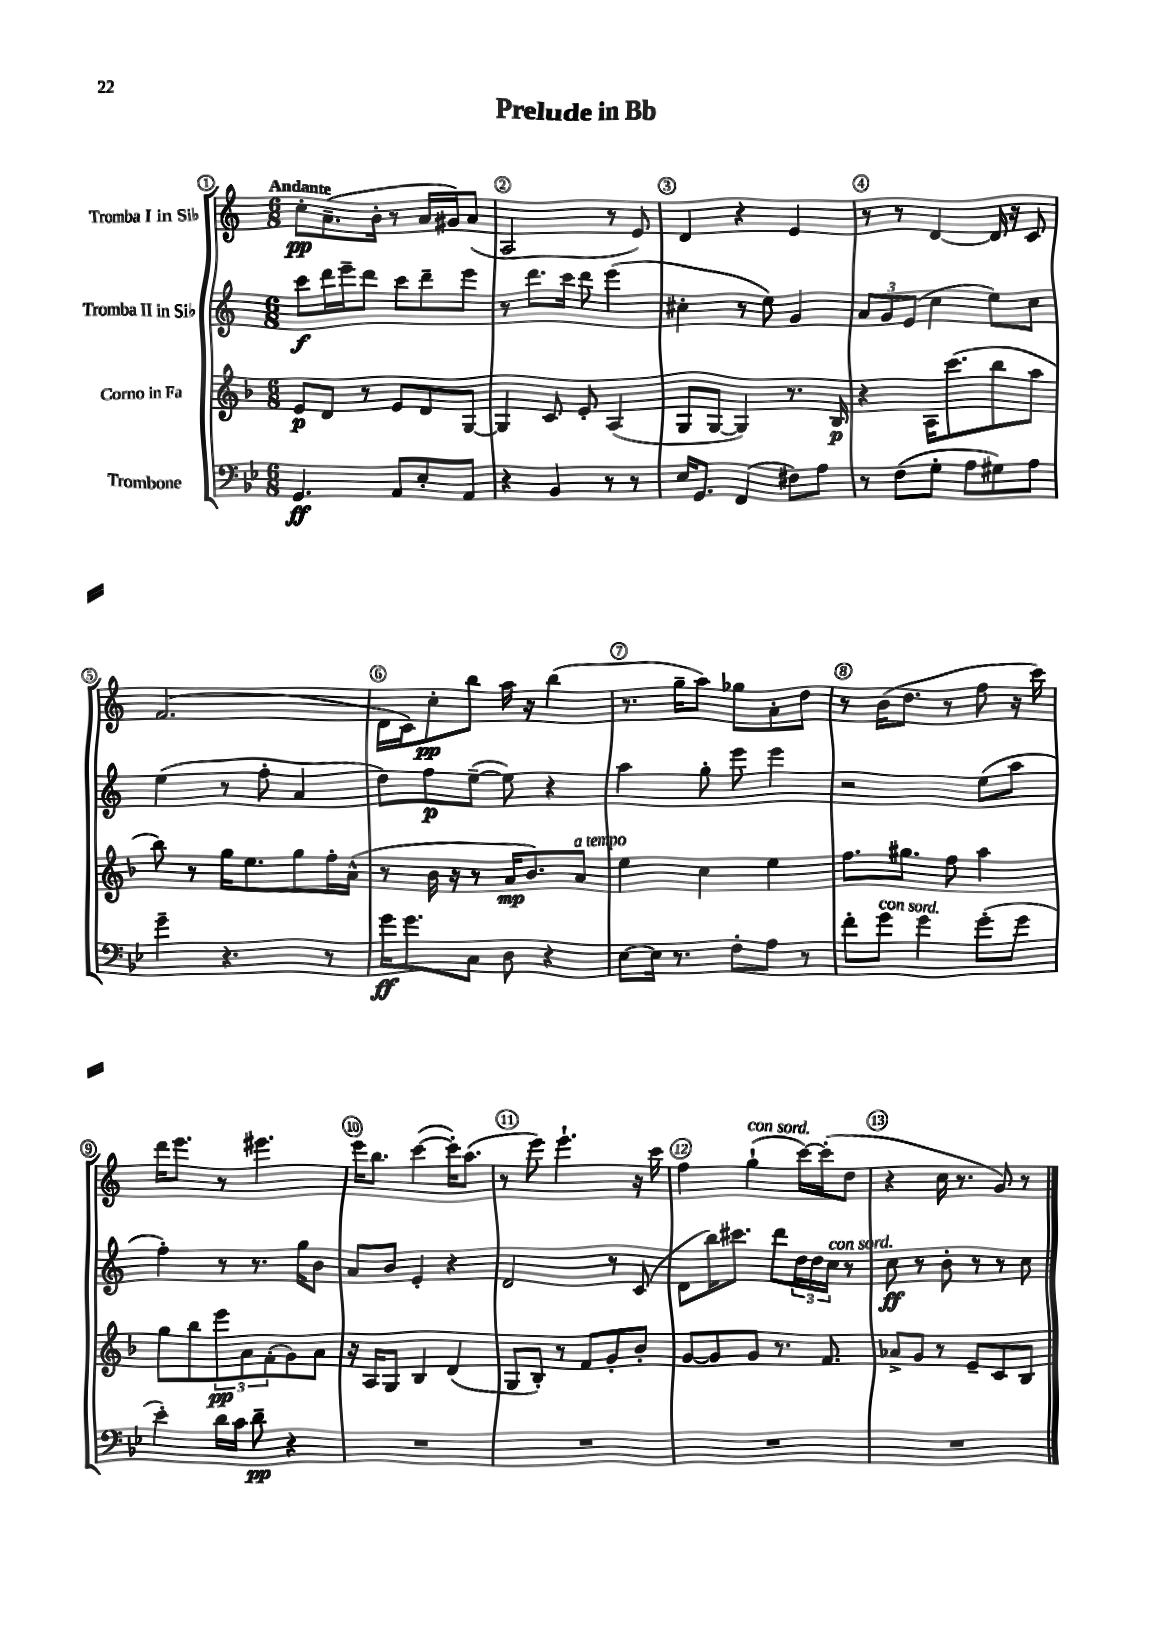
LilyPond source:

\header { title = "Prelude in Bb" }
<<
\new StaffGroup <<
\new Staff = "s0" \with { instrumentName = "Tromba I in Sib" } {
    \clef treble \key c \major \numericTimeSignature \time 6/8 \tempo "Andante"
    c''8-.\pp a'8.--( b'16-. r8 a'16 gis'16) a'8( |
    a2 r8 e'8) |
    d'4 r4 e'4 |
    r8 r8 d'4~ d'16 r16 c'8 |
    f'2.( |
    d'16 c'16) c''8-.\pp b''8 a''16 r16 b''4( |
    r8. g''16-- a''8) ges''8 a'8-. d''8 |
    r8 b'16( d''8. r8 f''8 r16 c'''16) |
    d'''16 e'''8. r8 eis'''4. |
    e'''16 b''8. c'''4~( c'''16-.) a''8.( |
    r8 e'''8) e'''4.-! r16 c'''16 |
    f''4 g''4-!^\markup { \italic "con sord." }( c'''16~) c'''16-.( d''8 |
    r4 c''16 r8. g'8) r8 \bar "|." |
}
\new Staff = "s1" \with { instrumentName = "Tromba II in Sib" } {
    \clef treble \key c \major \numericTimeSignature \time 6/8
    c'''8\f d'''16 e'''16-- d'''8 c'''8 d'''8-- e'''8 |
    r8 d'''8. c'''16 d'''8 e'''4( |
    cis''4-. r8 e''8) g'4 |
    \tuplet 3/2 { a'8 g'8 e'8( } c''4 e''8) c''8 |
    e''4( r8 f''8-. a'4 |
    d''8) f''8\p e''8~--( e''8) r4 |
    a''4 g''8-. e'''8 e'''4 |
    r2 e''8( a''8 |
    f''4-.) r8 r8. g''16 b'8 |
    a'8 b'8 e'4-. r4 |
    d'2 r8 c'8( |
    d'8 b''16) cis'''8. d'''8 \tuplet 3/2 { d''16 d''16 c''16^\markup { \italic "con sord." } } r8 |
    c''8\ff r8 b'8-. r8 r8 c''8 \bar "|." |
}
\new Staff = "s2" \with { instrumentName = "Corno in Fa" } {
    \clef treble \key f \major \numericTimeSignature \time 6/8
    e'8\p d'8 r8 e'8 d'8 g8~ |
    g4 c'8 e'8-. a4( |
    g8 g8~ g4) r8. bes16\p |
    r4 a16 c'''8.( bes''8 a''8 |
    bes''8) r8 g''16 e''8. g''8 f''16-. a'16-^( |
    r8 bes'16 r16 r8 a'16\mp bes'8.) a'8^\markup { \italic "a tempo" } |
    e''4 c''4 e''4 |
    f''8. gis''8. f''8 a''4 |
    g''8 bes''8 \tuplet 3/2 { e'''8\pp a'8 f'8-.( } g'8) a'8 |
    r16 a16 g8 bes4 d'4( |
    g8 bes8-.) r8 f'8 g'8-. bes'8-. |
    g'8~ g'8 g'8 r8. f'8. |
    aes'8-> g'8 r8 e'8-- c'8 bes8 \bar "|." |
}
\new Staff = "s3" \with { instrumentName = "Trombone" } {
    \clef bass \key bes \major \numericTimeSignature \time 6/8
    g,4.\ff a,8 ees8-. a,8 |
    r4 bes,4 r8 r8 |
    ees16 g,8. f,4( fis8) a8 |
    r8 f8( g8-. a8 gis8) a8 |
    g'4-- r4. r8 |
    g'16\ff g'8. c8 d8 r4 |
    ees8~ ees16 r8. f8-. a8 r8 |
    f'8-. g'8^\markup { \italic "con sord." } g'4 g'8-.( g'8 |
    ees'4-.) d'16 c'16 d'8--\pp r4 |
    R2. |
    R2. |
    R2. |
    R2. \bar "|." |
}
>>
>>
\layout { \context { \Score \override BarNumber.break-visibility = ##(#f #t #t) barNumberVisibility = #all-bar-numbers-visible \override BarNumber.stencil = #(make-stencil-circler 0.1 0.3 ly:text-interface::print) } }
